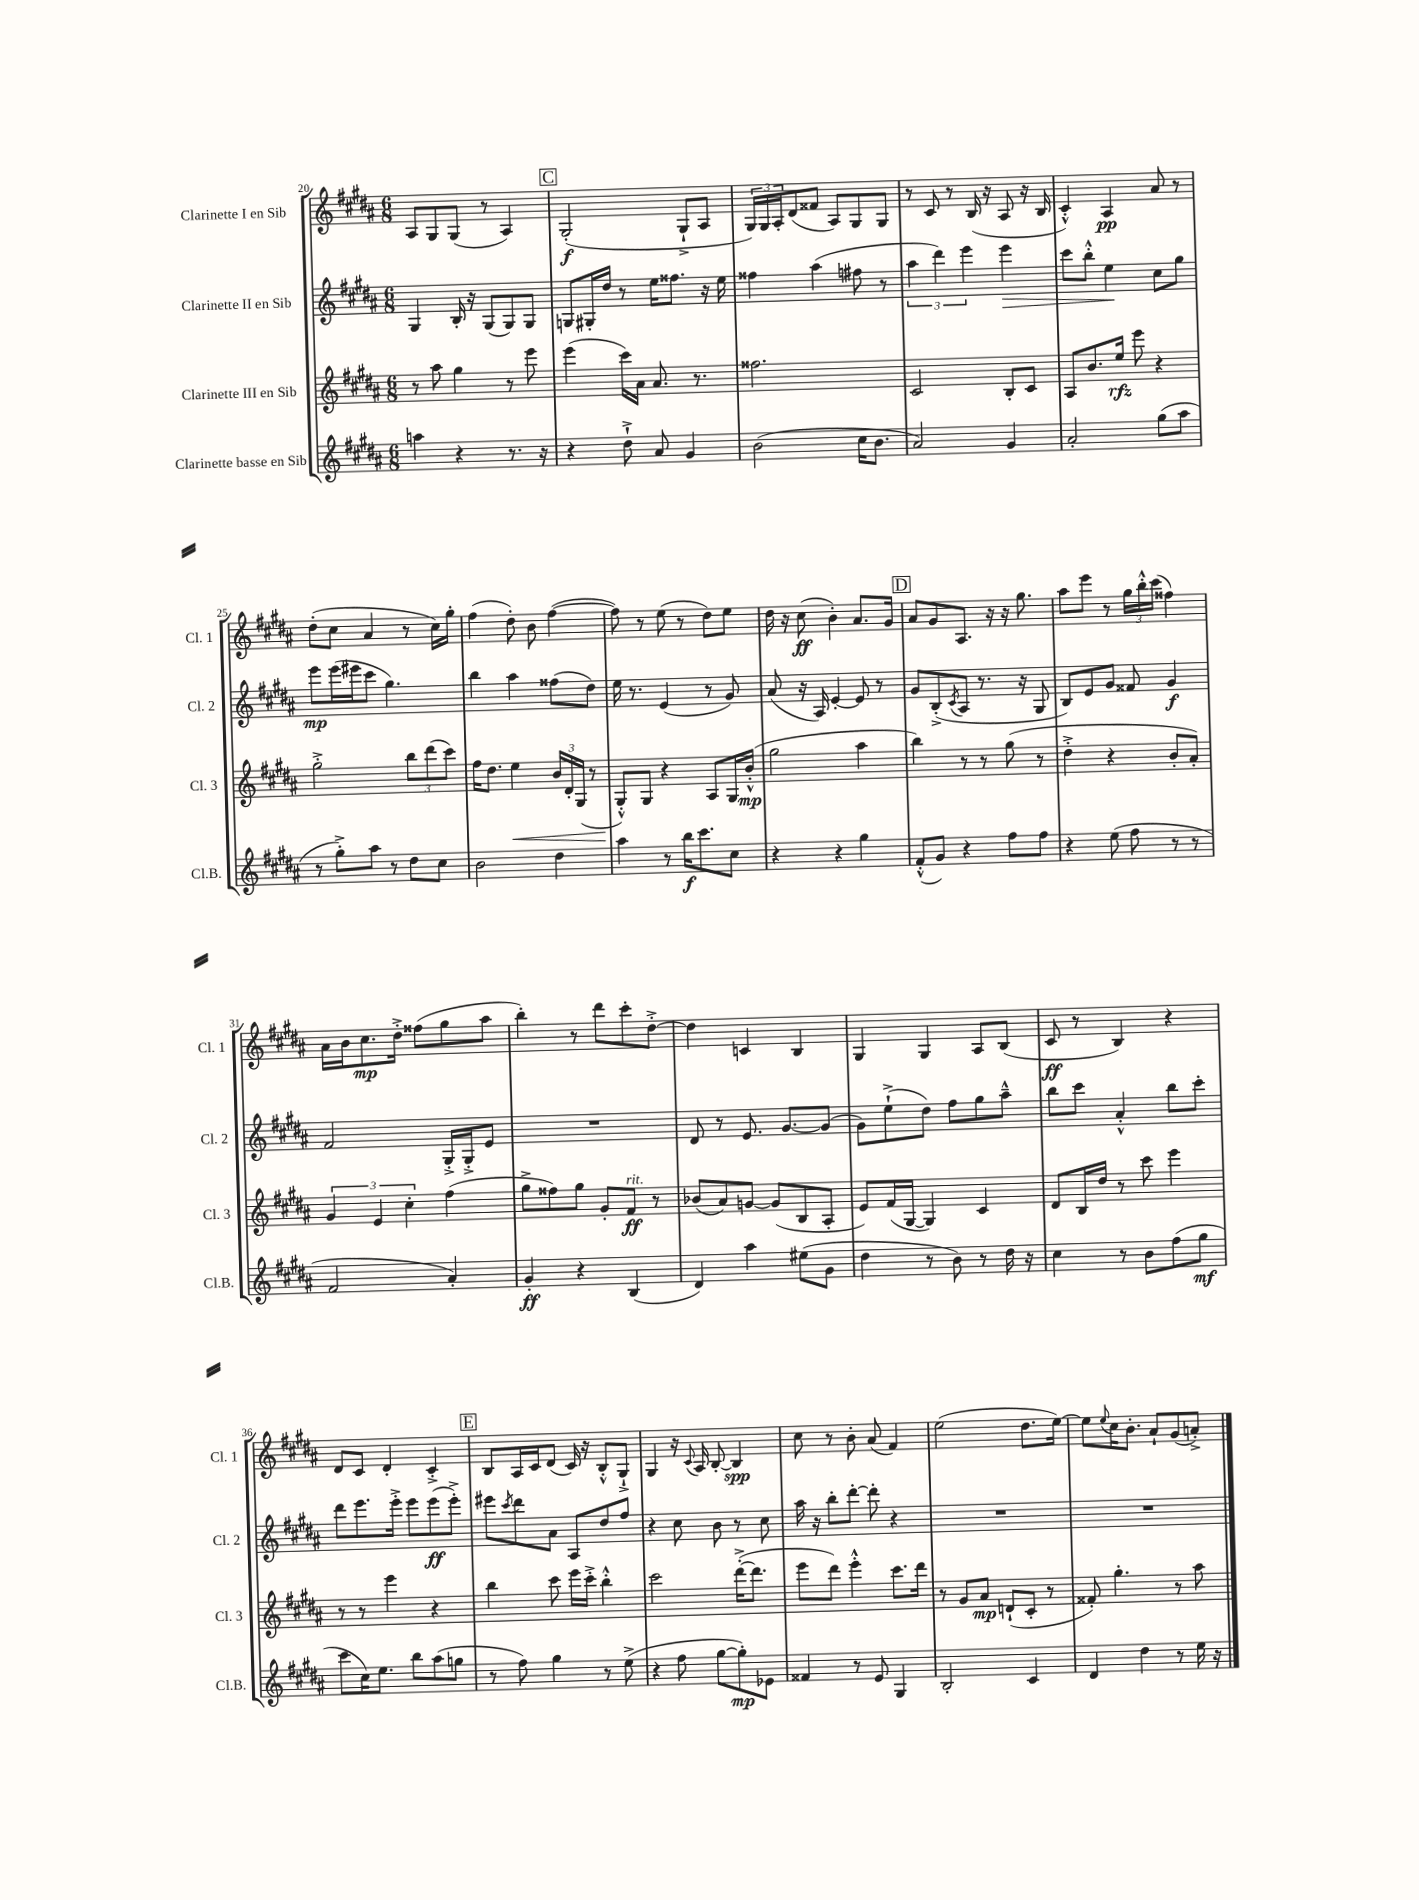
<<
\new StaffGroup <<
\new Staff = "s0" \with { instrumentName = "Clarinette I en Sib" shortInstrumentName = "Cl. 1" } {
    \clef treble \key b \major \numericTimeSignature \time 6/8
    ais8 gis8 gis8( r8 ais4) |
    \mark \markup { \box "C" } gis2-.\f( gis8-!-> ais8 |
    \tuplet 3/2 { gis16) gis16 ais16-. } dis'8( fisis'8 ais8) gis8 gis8 |
    r8 cis'8 r8 b16( r16 ais8 r16 b16 |
    cis'4-.-^) ais4\pp ais'8 r8 |
    dis''8-.( cis''8 ais'4 r8 cis''16) gis''16-. |
    fis''4( dis''8-.) b'8 fis''4~( |
    fis''8) r8 e''8( r8 dis''8) e''8 |
    dis''16 r16 cis''8\ff( b'4-.) ais'8. gis'16 |
    \mark \markup { \box "D" } ais'8 gis'8 ais8. r16 r16 gis''8. |
    ais''8 e'''8 r8 \tuplet 3/2 { gis''16 b''16-.-^ cis'''16( } fisis''4) |
    ais'16 b'16 cis''8.\mp dis''16-.-> fisis''8( gis''8 ais''8 |
    b''4-.) r8 dis'''8 cis'''8-. dis''8~-.-> |
    dis''4 c'4 b4 |
    gis4 gis4 ais8 b8( |
    cis'8\ff r8 b4) r4 |
    dis'8 cis'8 dis'4-. cis'4-.-> |
    \mark \markup { \box "E" } b8 ais16 cis'16 dis'8( cis'16) r16 b8-.-^ gis8-!-> |
    gis4 r16 \appoggiatura { cis'8 } ais16 b8~-. b4\spp |
    cis''8 r8 b'8-. ais'8( fis'4) |
    e''2( dis''8. e''16~) |
    e''8 \appoggiatura { e''8 } cis''16 b'8.-. ais'8-! gis'8( a'8-.->) \bar "|." |
}
\new Staff = "s1" \with { instrumentName = "Clarinette II en Sib" shortInstrumentName = "Cl. 2" } {
    \clef treble \key b \major \numericTimeSignature \time 6/8
    gis4 b16-. r16 gis8( gis8) gis8 |
    \mark \markup { \box "C" } g8 gis16-. dis''16 r8 e''16 fisis''8. r16 e''16 |
    fisis''4 ais''4( fis''8 r8 |
    \tuplet 3/2 { ais''4 dis'''4) e'''4 } e'''4\> |
    cis'''8 b''8-.-^ e''4\! cis''8 gis''8 |
    e'''8\mp e'''16( eis'''16 cis'''8 gis''4.) |
    b''4 ais''4 fisis''8( dis''8) |
    e''16 r8. e'4( r8 gis'8) |
    ais'8( r16 ais16) e'4~-. e'8 r8 |
    \mark \markup { \box "D" } gis'8 b8-.->( \acciaccatura { cis'8 } ais8 r8. r16 gis8 |
    b8) e'8 gis'8 fisis'8 gis'4\f |
    fis'2 gis16-.-> gis16-.-> e'8 |
    R2. |
    dis'8 r8 e'8. gis'8.~ gis'8( |
    gis'8) e''8-!->( dis''8) fis''8 gis''8 ais''8---^ |
    b''8 cis'''8 ais'4-.-^ b''8 cis'''8-. |
    dis'''8 e'''8. e'''16-.-> e'''8 e'''8\ff( e'''8-.->) |
    \mark \markup { \box "E" } eis'''8 \acciaccatura { cis'''8 } dis'''8 ais'8 ais8 dis''8 fis''8 |
    r4 cis''8 b'8 r8 cis''8 |
    ais''16 r16 b''8-. dis'''8~-. dis'''8-. r4 |
    R2. |
    R2. \bar "|." |
}
\new Staff = "s2" \with { instrumentName = "Clarinette III en Sib" shortInstrumentName = "Cl. 3" } {
    \clef treble \key b \major \numericTimeSignature \time 6/8
    r8 ais''8 gis''4 r8 e'''8 |
    \mark \markup { \box "C" } e'''4( cis'''16) ais'16 ais'8. r8. |
    fisis''2. |
    cis'2 b8-. cis'8 |
    ais8 b'8. e''16\rfz e'''8 r4 |
    gis''2-.-> \tuplet 3/2 { b''8 dis'''8( cis'''8) } |
    fis''16 dis''8. e''4\< \tuplet 3/2 { b'16 dis'16-. gis16( } r8 |
    gis8-.-^\!) gis8 r4 ais8 gis16 b'16-.-^\mp( |
    gis''2 ais''4 |
    \mark \markup { \box "D" } b''4) r8 r8 gis''8( r8 |
    dis''4-.-> r4 b'8-. ais'8-.) |
    \tuplet 3/2 { gis'4 e'4 cis''4-. } fis''4( |
    gis''8-> fisis''8) gis''8 gis'8-. fis'8\ff^\markup { \italic "rit." } r8 |
    bes'8( ais'8) g'8~ g'8( b8 ais8-. |
    e'8) fis'16( gis16~ gis4) cis'4 |
    dis'8 b16 dis''16 r8 cis'''8 e'''4 |
    r8 r8 e'''4 r4 |
    \mark \markup { \box "E" } b''4 cis'''8 e'''16 cis'''16-.-> b''4-.-^ |
    cis'''2 dis'''16~-.->( dis'''8. |
    e'''8 dis'''8) e'''4-.-^ cis'''8. dis'''16 |
    r8 gis'8 ais'8\mp d'8-!( cis'8-. r8 |
    fisis'8-.) gis''4.-. r8 ais''8 \bar "|." |
}
\new Staff = "s3" \with { instrumentName = "Clarinette basse en Sib" shortInstrumentName = "Cl.B." } {
    \clef treble \key b \major \numericTimeSignature \time 6/8
    a''4 r4 r8. r16 |
    \mark \markup { \box "C" } r4 dis''8-!-> ais'8 gis'4 |
    b'2( cis''16 b'8. |
    ais'2) gis'4 |
    ais'2-. gis''8( ais''8 |
    r8 gis''8-.->) ais''8 r8 dis''8 cis''8 |
    b'2 dis''4 |
    ais''4 r8 b''16\f cis'''8. cis''8 |
    r4 r4 gis''4 |
    \mark \markup { \box "D" } fis'8-.-^( gis'8) r4 fis''8 fis''8 |
    r4 e''8( fis''8 r8 r8 |
    fis'2 ais'4-.) |
    gis'4-.\ff r4 b4( |
    dis'4) ais''4 eis''8( gis'8 |
    dis''4 r8 b'8) r8 dis''16 r16 |
    cis''4 r8 b'8 fis''8( gis''8\mf |
    cis'''8 cis''16) e''8. b''8 ais''8( g''8 |
    \mark \markup { \box "E" } r8 fis''8) gis''4 r8 e''8->( |
    r4 fis''8 gis''8~ gis''8-.\mp) ees'8 |
    fisis'4 r8 e'8 gis4 |
    b2-. cis'4 |
    dis'4 dis''4 r8 e''16 r16 \bar "|." |
}
>>
>>
\layout { \context { \Score currentBarNumber = #20 } }
